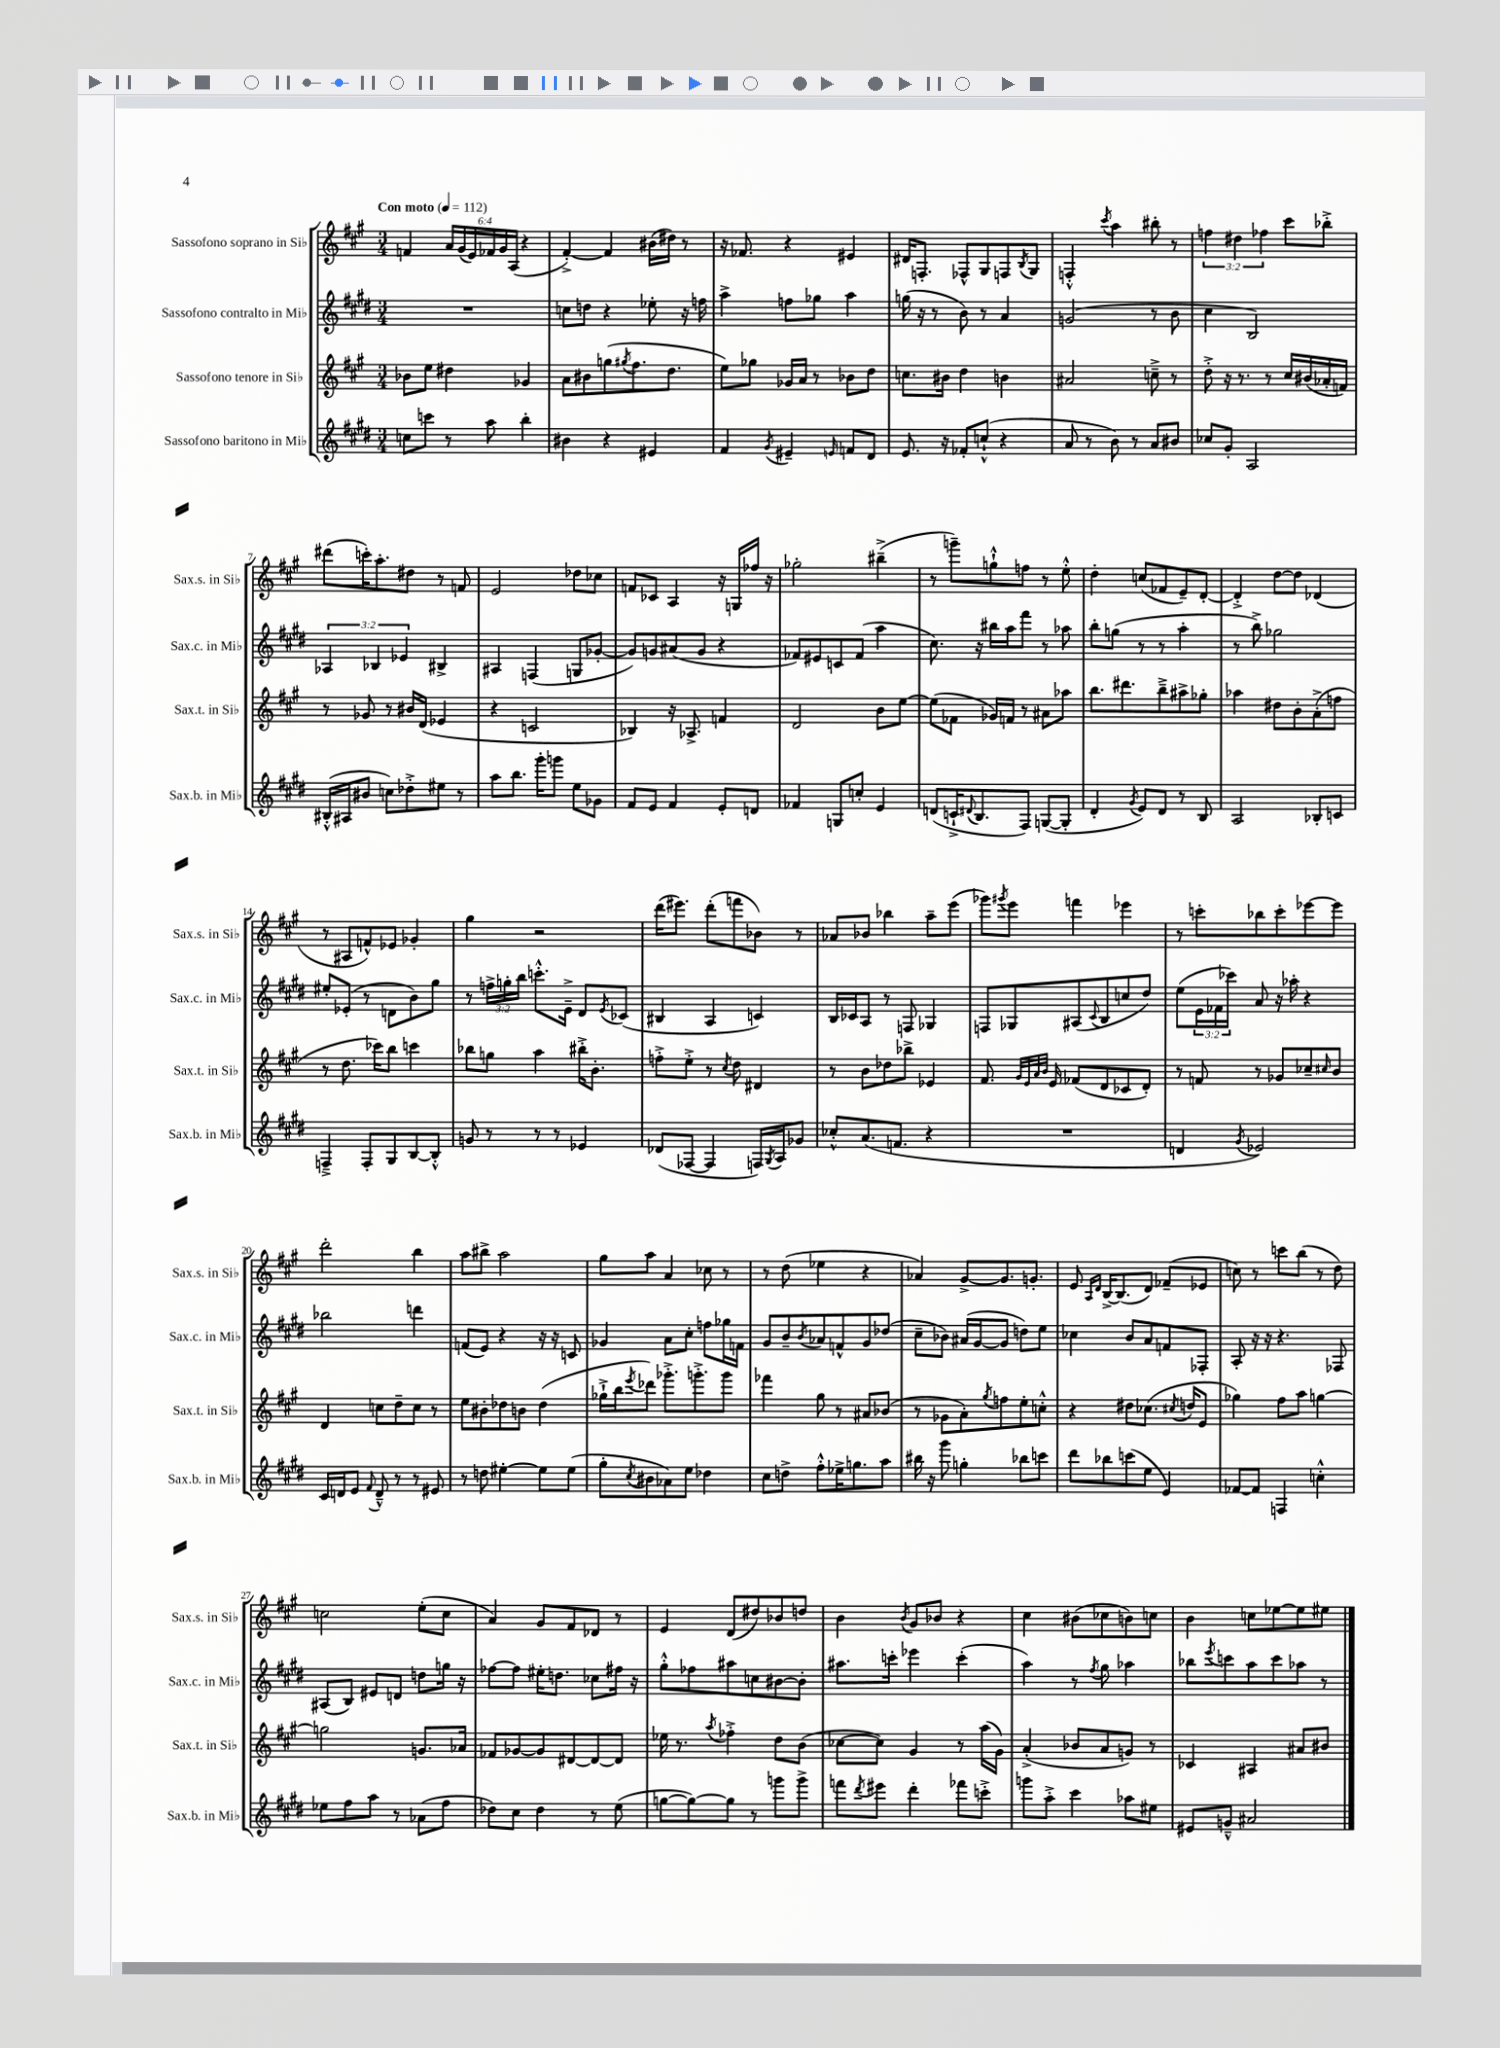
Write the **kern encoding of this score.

**kern	**kern	**kern	**kern
*staff4	*staff3	*staff2	*staff1
*clefG2	*clefG2	*clefG2	*clefG2
*k[f#c#g#d#]	*k[f#c#g#]	*k[f#c#g#d#]	*k[f#c#g#]
*M3/4	*M3/4	*M3/4	*M3/4
*MM112	*MM112	*MM112	*MM112
8cc	8b-	2.r	4f
8ccc	8ee	.	.
8r	4dd#	.	24a
.	.	.	(24g#
.	.	.	24e)
8aa	.	.	24f-
.	.	.	24g#
.	.	.	(24A
4bb'	4g-	.	4r
=	=	=	=
4b#	8a	8cc	[4f#'^)
.	8b#	8dd	.
4r	(8gg	4r	4f#]
.	8qgg#	.	.
.	8.ff#	.	.
4e#	.	8ee-'	(16b#
.	8.dd	.	16dd#)
.	.	16r	8r
.	.	16ff	.
=	=	=	=
4f#	8ee)	4aa^	16r
.	.	.	8.f-
.	8gg-	.	.
8qg#	.	.	.
4e#~	16g-	8ff	4r
.	16a	.	.
.	8r	8gg-	.
16qqe	.	.	.
8f	8b-	4aa	4e#
8d#	8dd	.	.
=	=	=	=
8.e	8.cc	(16gg	16d#
.	.	16r	8.F'
.	.	8r	.
16r	16b#	.	.
8f-'	4dd	8b)	8F-^^
(8cc`^^	.	8r	8G#
4r	4b	4a	8F
.	.	.	8qB
.	.	.	8G#
=	=	=	=
8a	2a#	(2g	4F'^^
8r	.	.	.
.	.	.	8qccc#
8b)	.	.	4aa
8r	.	.	.
8a	8cc~^	8r	8bb#'
8b#	8r	8b	8r
=	=	=	=
8cc-	8dd'^	4cc#	6ff
8g#'	16r	.	.
.	.	.	6dd#
.	8.r	.	.
2A	.	2B)	.
.	.	.	6ff-
.	8r	.	.
.	16cc#	.	8ccc#
.	(16b#	.	.
.	16a-'	.	8bb-'^
.	16f)	.	.
=	=	=	=
(16B#'^^	8r	6A-	(8ddd#
16A#	.	.	.
8b#	8g-	.	16ccc')
.	.	6B-	.
.	.	.	8.aa'
8cc)	8r	.	.
.	.	6e-	.
8dd-'^	16b#	.	8dd#
.	(16d	.	.
8ee#	4e-	4B#^	8r
8r	.	.	8f
=	=	=	=
8aa	4r	4A#	2e
8.bb	.	.	.
.	2c	(4F	.
16ggg#'	.	.	.
8ggg	.	.	.
8ee	.	8G	8dd-
8g-	.	[8g-'	8cc-
=	=	=	=
8f#	4B-)	8g-])	8f
8e	.	8g	8c-
4f#	16r	(8a#	4A
.	8.A-^	.	.
.	.	8g	.
8e'	4f	4r	16r
.	.	.	16G
8d	.	.	16ff-
.	.	.	16r
=	=	=	=
4f-	2d	8f-)	2gg-'
.	.	8e#	.
8G	.	8c	.
8cc'	.	(8f-	.
4e	8b	4aa	(4bb#~^
.	[8ee	.	.
=	=	=	=
(8d	(8ee]	8.cc#)	8r
16c`^	8f-	.	8ggg~)
8qqd#	.	.	.
8.B	.	16r	.
.	16g-)	16bb#	8gg`^^
.	16f	16aa	.
8F#)	8r	8fff#	8ff
([8G	8a#	8r	8r
8G']	8aa-	8aa-	8ee'^^
=	=	=	=
4d#'	8.bb	8bb'	4dd'
.	.	(8gg	.
.	8.ddd#	.	.
8qg#	.	.	.
8e)	.	8r	(8cc
8d#	8bb~^	8r	8f-
8r	8aa#^	4aa'	8e~)
8B	8gg-'	.	[8d'
=	=	=	=
2A	4aa-	8r	4d'^]
.	.	8bb^)	.
.	8dd#	2gg-	[8dd
.	8b'	.	8dd]
8B-'	(8a'^	.	(4d-
8c	8ff	.	.
=	=	=	=
4F~^	8r	8ee#'	8r
.	8.dd	(8e-'	8A#
8F'	.	8r	8f^^)
.	16ccc-)	.	.
8G#	8bb	8d	8e-
[8B	4ccc	8b)	4g-'
8B'^^]	.	8gg#	.
=	=	=	=
8g	8bb-	8r	4gg#
8r	8gg	24ff^	.
.	.	24gg'	.
.	.	24bb	.
8r	4aa	8.ccc'^^	2r
8r	.	.	.
.	.	16e~^	.
4e-	16bb#'^	8d#	.
.	8.b'	.	.
.	.	8qe	.
.	.	(8c-	.
=	=	=	=
(8d-	8ff'^	4B#	(16ddd
.	.	.	8.eee#)
[8F-	8ee'^	.	.
4F-]	8r	4A	(8ddd'
.	8qcc#	.	.
.	8dd	.	8fff
16F)	4d#	4c)	8b-)
8qG#	.	.	.
16A	.	.	.
8g-	.	.	8r
=	=	=	=
8cc-'^^	8r	16B	8a-
.	.	16c-	.
(8.a	8b	8A	8b-
.	8dd-	8r	4bb-
8.f	.	.	.
.	8bb-^	8F	.
4r	4e-	4G-	8aa~
.	.	.	(8eee
=	=	=	=
2.r	8.f#	8F	8ggg-)
.	.	.	8qggg#
.	.	8G-	8eee
.	32qqg#	.	.
.	32qqe	.	.
.	32qqa	.	.
.	32qqb	.	.
.	16e	.	.
.	(8f-	(8A#	4fff
.	.	8qqc#	.
.	8d	8B	.
.	8c-	8cc	4eee-
.	8d')	8dd#)	.
=	=	=	=
4d	8r	(8ee	8r
.	8f	24e	8ccc'
.	.	24f-	.
.	.	24ccc-)	.
8qg#	.	.	.
2e-)	8r	8a	8bb-
.	8g-	16r	8ccc'
.	.	16aa-'	.
.	8cc-~	4r	[8eee-
.	16qqcc#	.	.
.	8b	.	8eee-]
=	=	=	=
16c#	4d	2bb-	2ddd'
16d	.	.	.
8e	.	.	.
8qqf#	.	.	.
8d~^^	8cc	.	.
8r	8dd~	.	.
8r	8cc	4ddd	4bb
8e#	8r	.	.
=	=	=	=
8r	8ee	(8f	8aa
8dd	8b#'	8e)	8bb#^
[4ee#'	8dd-	4r	2aa
.	8b	.	.
8ee#]	(4dd-	16r	.
.	.	16r	.
(8ee#	.	8c	.
=	=	=	=
8gg#'	16gg-`^	4g-	8gg#
.	16bb	.	.
8qcc#	8qeee	.	.
8b#	8ddd-)	.	8aa
8a-)	8.ggg-'^	8a	4a
8ee	.	8cc#'	.
.	8.ggg'^	.	.
4dd-	.	8ff	8cc-
.	8ggg	16gg-	8r
.	.	16f	.
=	=	=	=
8cc#	4fff-	8g#	8r
8dd^	.	8b~	(8dd
.	.	8qb	.
8ff#'^^	8gg#	8a-	4ee-
16ee-^	8r	8f^^	.
8.gg	.	.	.
.	8a#	8g#	4r
8aa	(8b-	(8dd-	.
=	=	=	=
16bb#	8r	8cc#~	4a-)
16r	.	.	.
8ggg#	8g-	8b-)	.
4gg'	8a')	(16a#	[8g#^
.	.	[16g#	.
.	8qgg#	.	.
.	8ff	8g#]	8.g#]
8bb-	8ee'	8dd)	.
.	.	.	8.g'
8ccc	8cc'^^	8ee	.
=	=	=	=
8ddd#	4r	4cc-	8e
.	.	.	16qqA
.	.	.	16qqd
8bb-	.	.	[16B^
.	.	.	(8.B]
(8ccc	8dd#	8b	.
8ee	(8.cc-	8a	8d)
4e)	.	8f	(8f-~
.	8qcc#	.	.
.	16dd	.	.
.	8e	8F-'	8e-
=	=	=	=
[8f-	4gg-)	8A'	8cc)
8f-]	.	16r	8r
.	.	16r	.
4F	8ff#	4.r	8ccc
.	8aa	.	(8bb
4cc'^^	[4gg	.	8r
.	.	8F-	8dd)
=	=	=	=
8ee-	2gg]	(8A#	2cc
8ff#	.	8B)	.
8aa	.	8e#	.
8r	.	8d	.
(8a-	8.g	8dd	(8ee'
8ff#	.	16gg	8cc
.	16a-	16r	.
=	=	=	=
8dd-)	8f-	[8ff-	4a)
8cc#	[8g-	8ff-]	.
4dd-	8g-]	16ee#'	8g#
.	.	8.dd	.
.	[8d#	.	8f#
8r	8d#_	8cc-	8d-
(8ee	8d#]	16ff#	8r
.	.	16r	.
=	=	=	=
[8gg	16ee-	8gg#'^^	4e
.	8.r	.	.
8gg_)	.	8ff-	.
.	8qaa	.	.
8gg]	4ff-'^	8aa#	(8d
8r	.	8cc	8dd#)
8ggg	8dd	[8b#	8b-
8ggg^	(8b	8b#']	8dd
=	=	=	=
8fff	[8cc-	8.aa#	4b
8qddd#	.	.	.
8eee#	8cc-])	.	.
.	.	16ccc'	.
.	.	.	8qb
4ddd#'	4g#	4eee-	8g#
.	.	.	8b-
8fff-	8r	(4ccc'	4r
8ccc'^	(16aa	.	.
.	16g#)	.	.
=	=	=	=
8ggg	(4a'^	4aa)	4cc#
8aa'^	.	.	.
4ccc#	8b-	8r	(8b#
.	.	8qff#	.
.	8a	8gg#	8cc-
8aa-	8g)	4aa-	8b)
8ee#	8r	.	8cc
=	=	=	=
8e#	4c-	8bb-	4b
.	.	8qeee	.
8g~^^	.	8ccc	.
2a#	4A#	8aa	8cc
.	.	8ccc	[8ee-
.	8a#	8aa-	8ee-]
.	8b#	8r	8ee#
==	==	==	==
*-	*-	*-	*-
